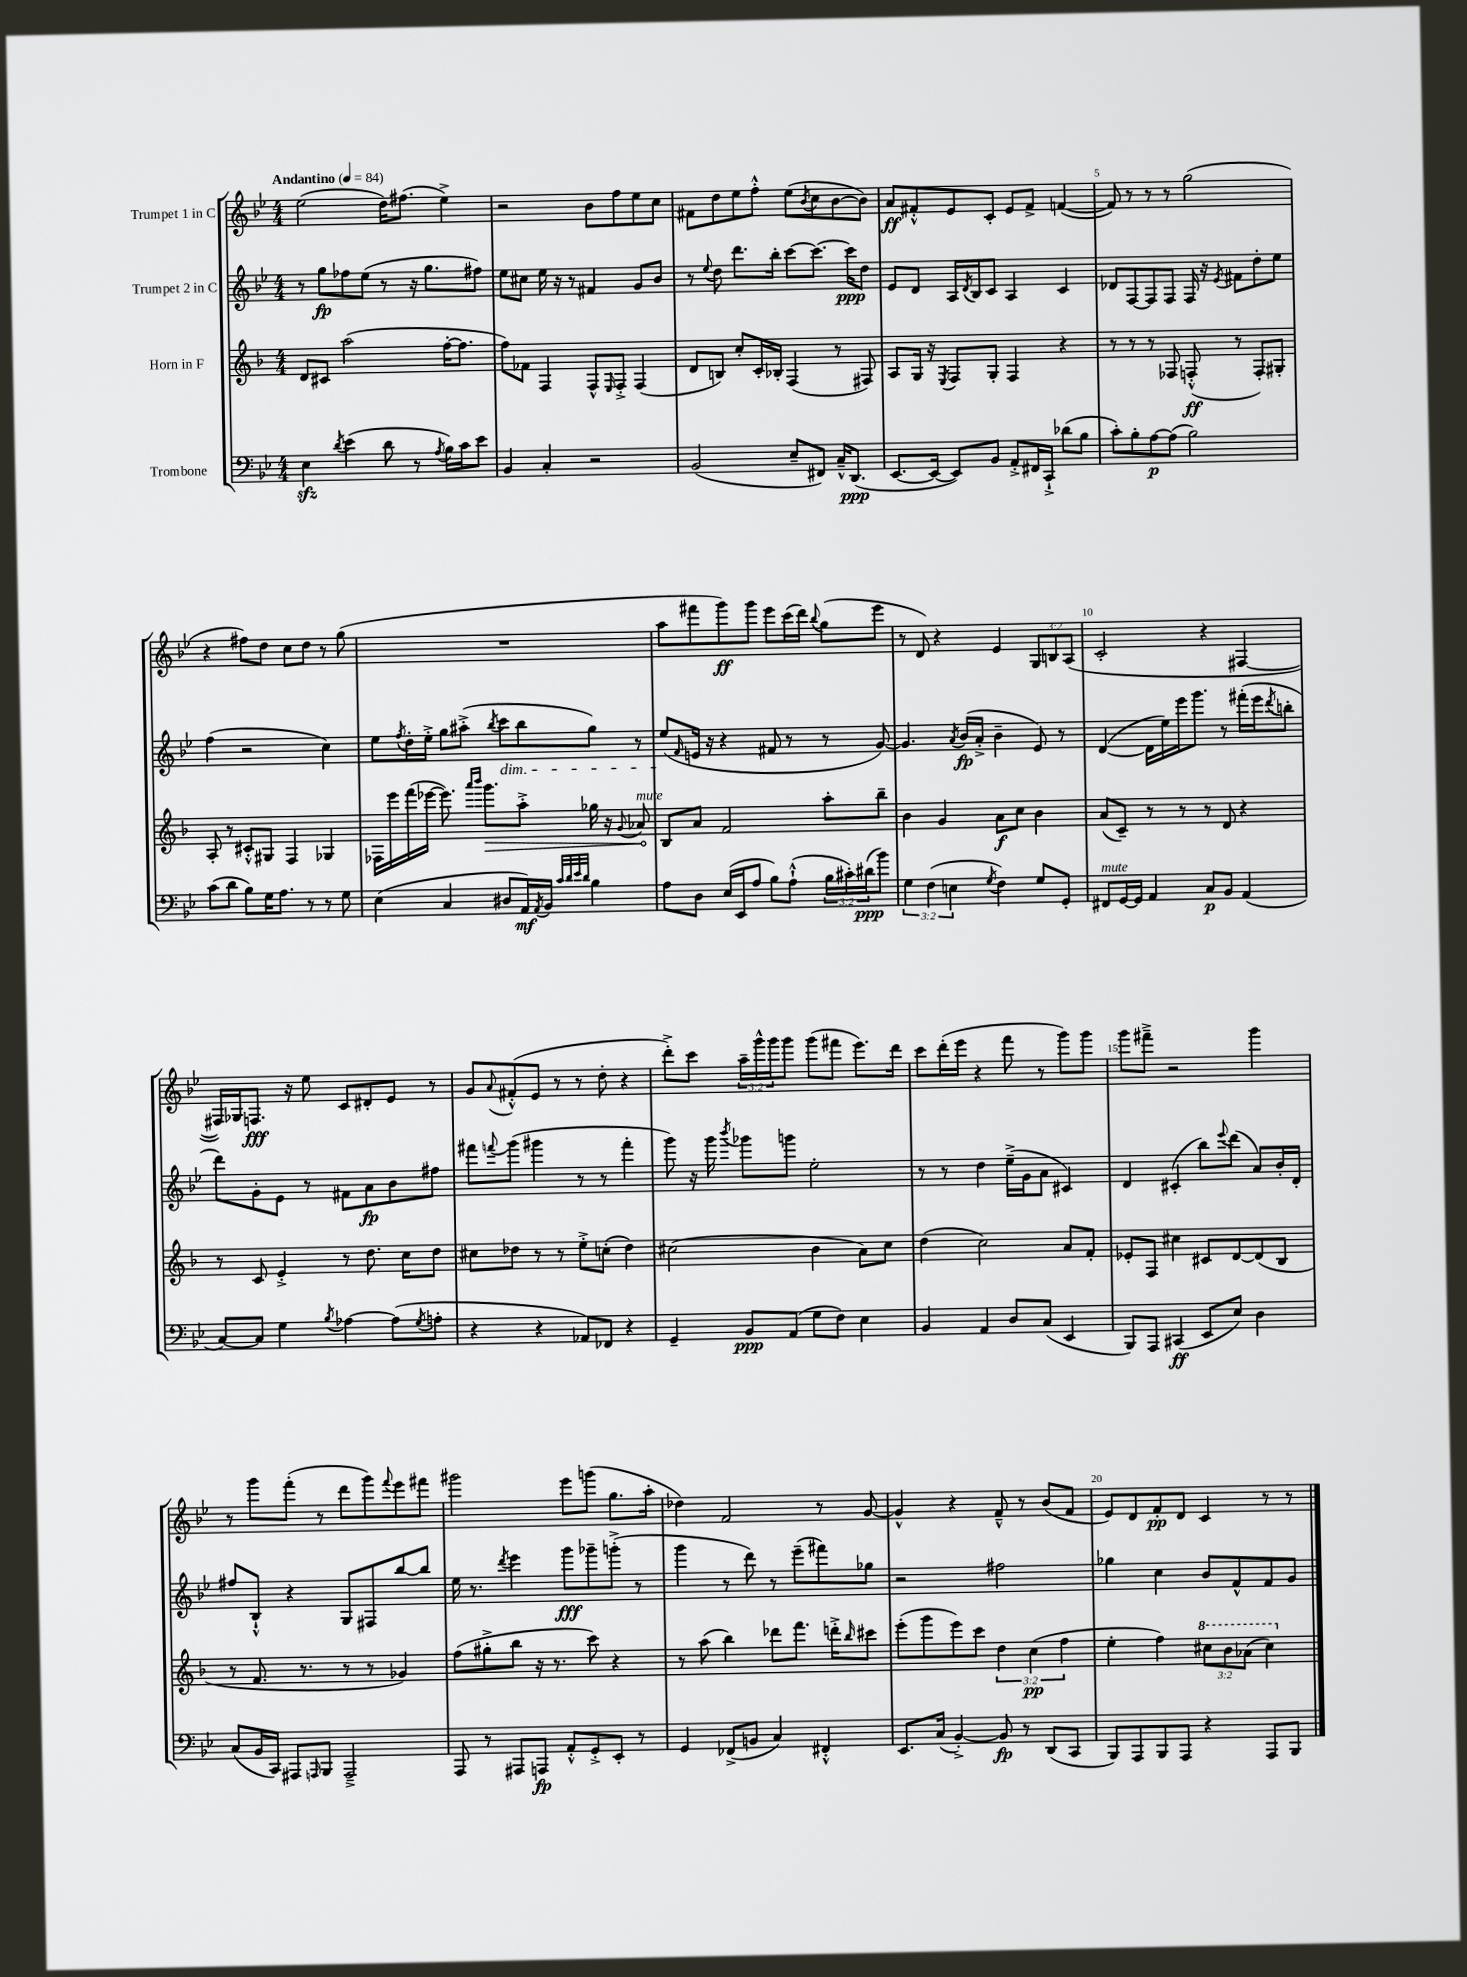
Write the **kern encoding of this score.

**kern	**kern	**kern	**kern
*staff4	*staff3	*staff2	*staff1
*clefF4	*clefG2	*clefG2	*clefG2
*k[b-e-]	*k[b-]	*k[b-e-]	*k[b-e-]
*M4/4	*M4/4	*M4/4	*M4/4
*MM84	*MM84	*MM84	*MM84
4E-	8d	8r	(2ee-
.	8c#	8gg	.
8qd	.	.	.
(4e-	(2aa	8ff-	.
.	.	(8ee-	.
8d	.	8r	16dd)
.	.	.	(8.ff#
8r	.	16r	.
.	.	8.gg	.
8qA	.	.	.
16B-)	[16ff'	.	4ee-^)
16c	8.ff]	.	.
8e-	.	8ff#)	.
=	=	=	=
4BB-	8ff)	8ee-	2r
.	8f-	8cc#	.
4C'	4F	16ee-	.
.	.	16r	.
.	.	8r	.
2r	8F^^	4f#	8b-
.	16qqE	.	.
.	8F'^	.	8ff
.	(4F	8g	8ee-
.	.	8b-	8cc
=	=	=	=
(2BB-	8d	8r	8f#
.	.	8qqee-	.
.	8B)	8dd	8dd
.	8cc'	8.ddd	8ee-
.	16c'	.	8ff'^^
.	16B-'	16bb-'	.
8E-~	(4F	[8ccc	(8ee-
.	.	.	8qb-
8FF#)	.	8.ccc_	8cc
16C~^^	8r	.	[8b-
(8.DD	.	16ccc]	.
.	8F#)	8dd	8b-])
=	=	=	=
[8.EE-	8A	8e-	8a
.	16G	8d	8f#'^^
16EE-_	16r	.	.
.	8qE	.	.
8EE-])	8F	16A	8e-
.	.	8qd	.
.	.	16B-	.
8BB-	8G'	8c	8c'
8AA'^	4F	4A	8e-
16FF#	.	.	8f#^
16CC`^	.	.	.
(8d-	4r	4c	([4f
8B-	.	.	.
=	=	=	=
8c')	8r	8d-	8f])
8B-'	8r	[8F	8r
[8A	8r	8F]	8r
(8A]	8F-	8F	8r
2B-)	(8F'^^	16F	(2gg
.	.	16r	.
.	.	8qe-	.
.	8r	8f#	.
.	8F')	8dd'	.
.	8G#'	8ee-	.
=	=	=	=
(8c	8A'	(4ff	4r
8d	8r	.	.
8B-)	8c#'^^	2r	8ff#)
16G	8G#	.	8dd
8.A	.	.	.
.	4F	.	8cc
8r	.	.	8dd
8r	4G-	4cc)	8r
8G	.	.	(8gg
=	=	=	=
(4E-	16F-	8ee-	1r
.	16eee	.	.
.	.	8qff	.
.	(16fff	16dd'	.
.	[16eee-	16ee-'^	.
4C	8.eee-])	8gg	.
.	.	(8aa#'^	.
.	16qqaaa	.	.
.	16qqbbb-	.	.
.	8.ggg	.	.
.	.	8qbb-	.
8D#	.	8ccc	.
16AA)	8aa'^	8bb-	.
8qAA	.	.	.
16BB-	.	.	.
32qqc	.	.	.
32qqd	.	.	.
32qqe-	.	.	.
32qqd	.	.	.
4B-	16gg-	8gg)	.
.	16r	.	.
.	8qqg	.	.
.	8a-	8r	.
=	=	=	=
8A	8B-	(8ee-	8aa
.	.	16qqf	.
8D	8a	16e	8fff#
.	.	16r	.
(16E-	2f	4r	8ggg)
16EE-	.	.	.
8A	.	.	8ggg
8B-)	.	8f#	8eee-
(8A`^^	.	8r	(16ccc
.	.	.	16ddd)
.	.	.	8qqbb-
24B-	8aa'	8r	(8gg
24c#')	.	.	.
(24d#	.	.	.
8b-)	8bb-~	[8g)	8eee-
=	=	=	=
6G	4b-	4.g]	8r
.	.	.	8d)
(6F	.	.	.
.	4g	.	4r
6E	.	.	.
.	.	8qa	.
.	.	(16b-	.
.	.	16a'^	.
8qG	.	.	.
4F)	8a	4b-~	4e-
.	8cc	.	.
8G	4b-	8e-)	12G
.	.	.	12B
8GG'	.	8r	.
.	.	.	(12A
=	=	=	=
8FF#	(8a	([4d	2c'
[16GG	8c~)	.	.
16GG]	.	.	.
4AA	8r	16d]	.
.	.	16ee-)	.
.	8r	16eee-	.
.	.	8.ggg	.
8C	8r	.	4r
8BB-	8d	8r	.
(4AA	4r	(16fff#'	[4F#
.	.	16eee-	.
.	.	8qddd	.
.	.	8bb'	.
=	=	=	=
[8C)	8r	8ddd)	16F#])
.	.	.	16G-
8C]	8c	8g'	8.F
4G	4e'^	8e-	.
.	.	.	16r
.	.	8r	8ee-
8qB-	.	.	.
[4A-	8r	8f#	8c
.	8.dd	8a	8d#'
(8A-]	.	8b-	8e-
.	16cc	.	.
8qG	.	.	.
8A'	8dd	8ff#	8r
=	=	=	=
4r	8cc#	8fff#	8g
.	.	8qqfff	8qqa
.	8dd-	(8ggg	(8f#'^^
4r	8r	4ggg#	8e-
.	8r	.	8r
8AA-)	8ee'^	8r	8r
8FF-	(8cc'	8r	8dd'
4r	4dd-)	4fff'	4r
=	=	=	=
4GG~	(2cc#	8ggg)	8ddd'^)
.	.	16r	8ccc
.	.	16ggg	.
.	.	8qbbb-	.
8BB-	.	8ggg-	24aa~
.	.	.	24ggg^^
.	.	.	24ggg
(8AA	.	8ggg	8ggg
8G	4b-	2ee-'	(8ggg
8F)	.	.	8fff#
4E-	8a)	.	8.eee-)
.	8cc#	.	.
.	.	.	16ddd
=	=	=	=
4BB-	(4dd	8r	8ccc
.	.	8r	(16ddd'
.	.	.	16eee-
4AA	2cc)	4dd	4r
8D	.	(16ee-~^	8fff
.	.	16g	.
(8C	.	8a	8r
4EE-	8a	4c#)	8ggg)
.	8f'	.	8ggg
=	=	=	=
8BBB-)	8e-'	4d	8ggg
8AAA	8F	.	8fff#~^
(4CC#	4cc#	(4c#'	2r
8EE-	8c#	8bb-)	.
.	.	8qqeee-	.
8E-)	[8d	(8ddd	.
4D	(8d]	8a)	4ggg
.	8B-	16b-'	.
.	.	16d'	.
=	=	=	=
(8C	8r	8ff#	8r
16BB-	8.f	8B-`^^	8ggg
16CC)	.	.	.
8AAA#	.	4r	(8fff'
.	8.r	.	.
16qqAAA	.	.	.
8BBB-	.	.	8r
2AAA~^	8r	8G	8ddd
.	8r	8F#	8ggg)
.	.	.	8qqfff
.	4g-)	[8bb-	8eee-
.	.	8bb-]	8fff#
=	=	=	=
8AAA	(8ff	16ee-	2ggg#
.	.	8.r	.
8r	8gg#'^	.	.
.	.	8qddd	.
8AAA#	8bb-	4eee-	.
8AAA	16r	.	.
.	8.r	.	.
8AA'^^	.	8ggg	8eee-
8GG'^	8ccc)	8ggg-~	(8ggg
8EE-'	4r	(8ggg'^	8.gg
8r	.	8r	.
.	.	.	16aa'
=	=	=	=
4GG	8r	4ggg	4dd-)
.	(8aa	.	.
(8FF-^	4bb-)	8r	2f
8BB	.	8ddd)	.
4C)	8ddd-	8r	.
.	8.fff	(8eee-~	.
4FF#'^^	.	8fff#)	8r
.	16ddd'^	.	.
.	16qqbb-	.	.
.	8ccc#	8gg-	[8g
=	=	=	=
8.EE-	(8eee'	2r	4g^^]
.	8ggg	.	.
(16C	.	.	.
[4BB-'^)	8eee)	.	4r
.	8ccc	.	.
8BB-]	6dd	2ff#	8f~^^
8r	.	.	8r
.	(6cc	.	.
(8DD	.	.	(8b-
.	6ff	.	.
8CC	.	.	8f
=	=	=	=
8BBB-)	4ee'	4gg-	8e-)
8AAA	.	.	8d
8BBB-	4ff)	4cc	8f'
8AAA	.	.	8d
4r	12ccc#	8b-	4c
.	12bb-	.	.
.	.	8f^^	.
.	(12aa-	.	.
8AAA	4ccc#)	8f	8r
8BBB-	.	8g	8r
==	==	==	==
*-	*-	*-	*-
